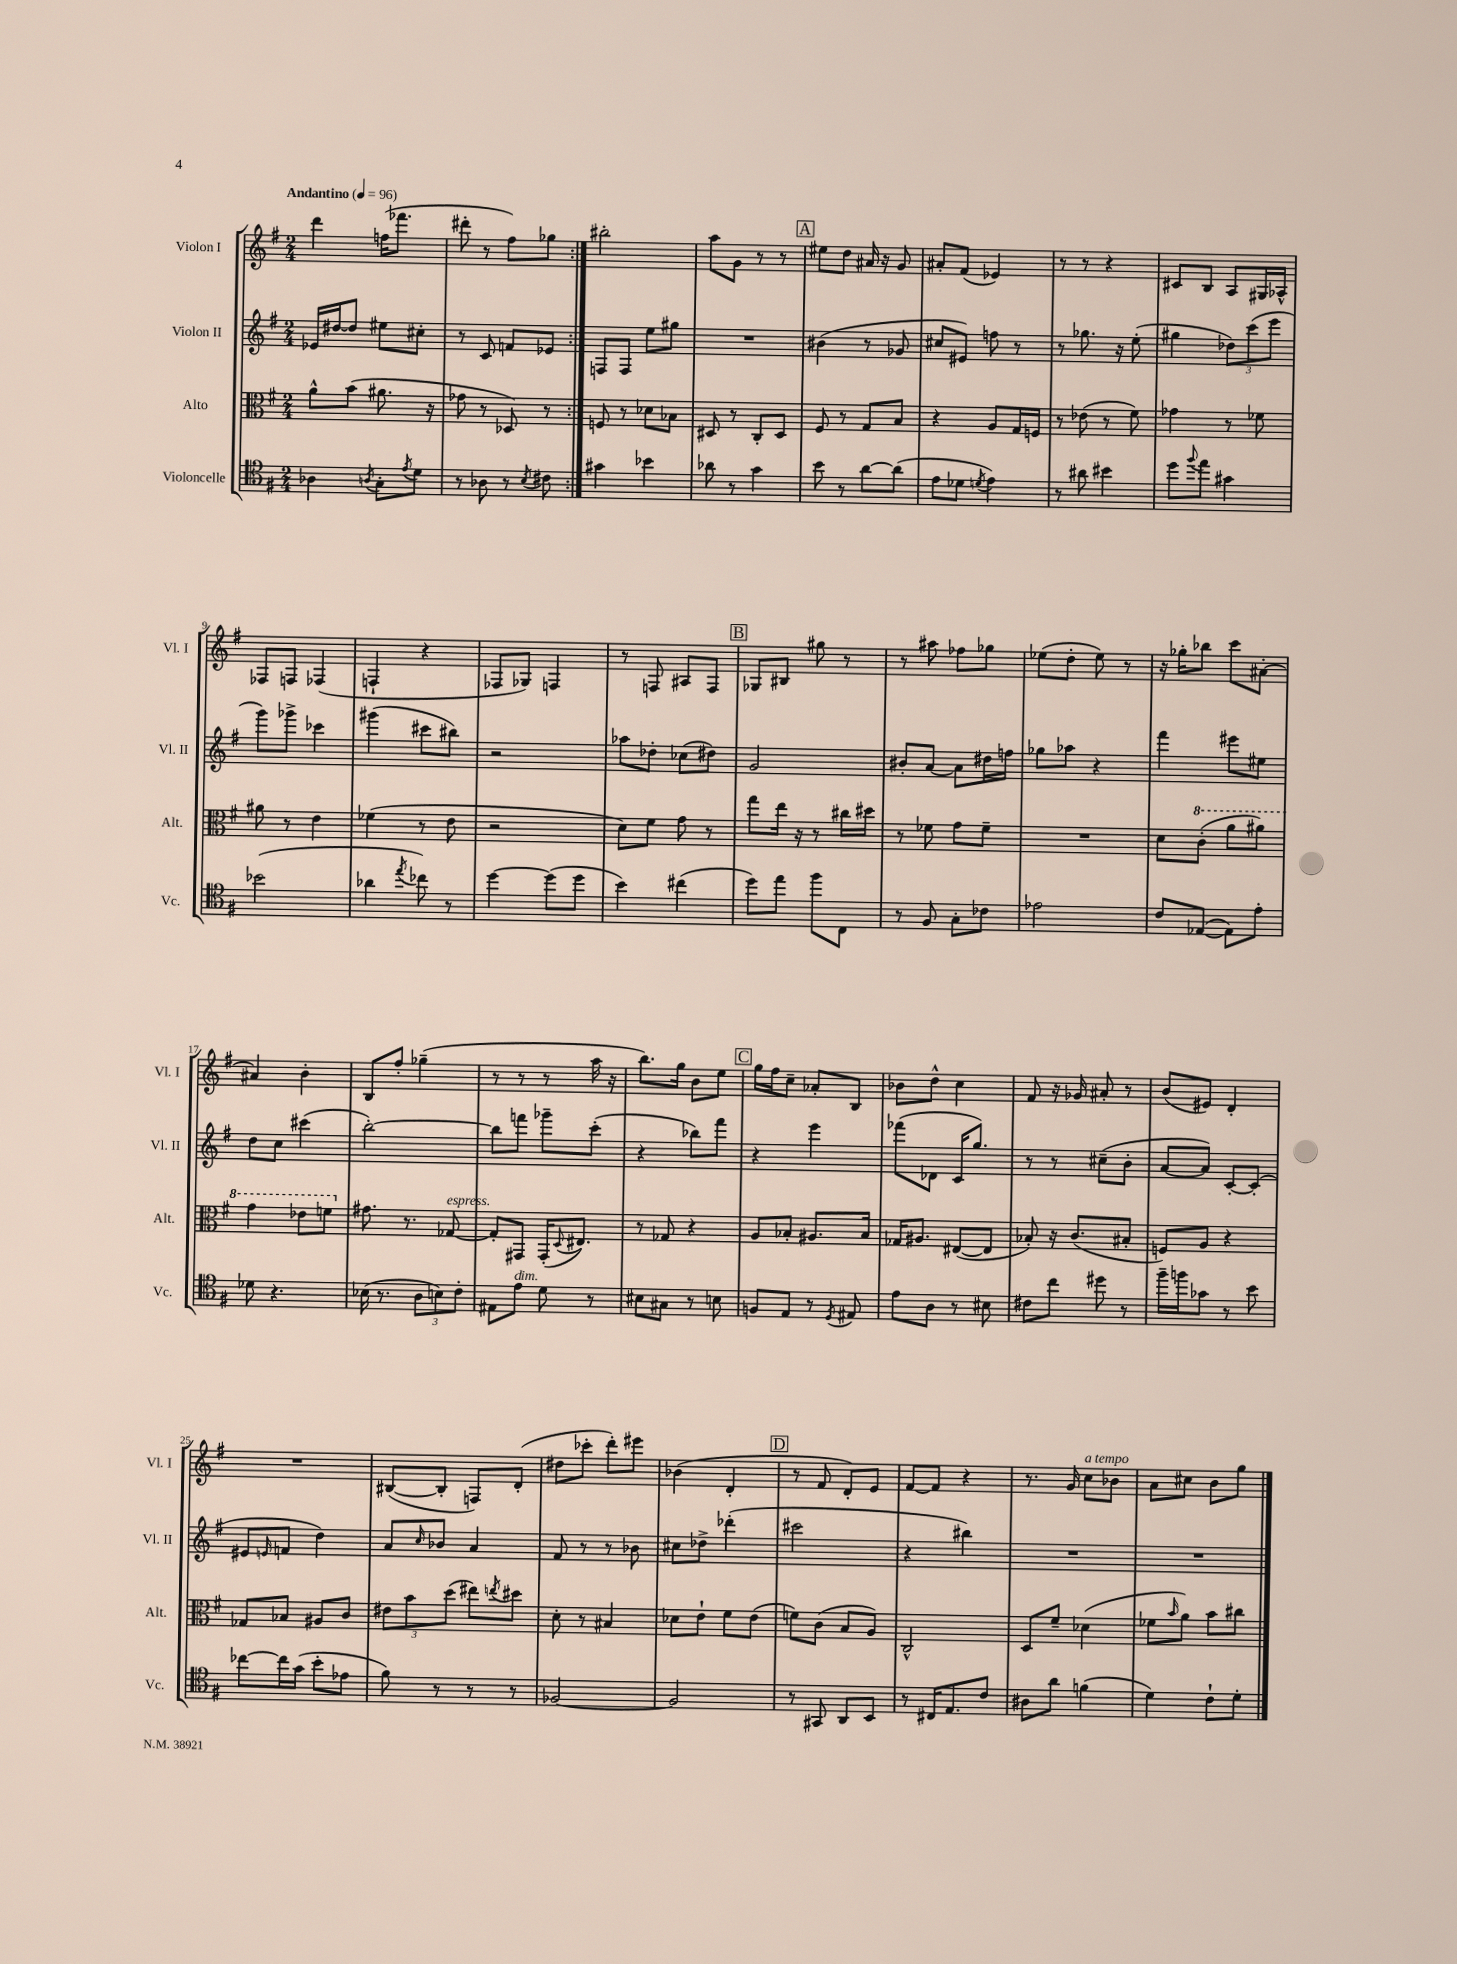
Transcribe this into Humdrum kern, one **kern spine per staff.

**kern	**kern	**kern	**kern
*staff4	*staff3	*staff2	*staff1
*clefC4	*clefC3	*clefG2	*clefG2
*k[f#]	*k[f#]	*k[f#]	*k[f#]
*M2/4	*M2/4	*M2/4	*M2/4
*MM96	*MM96	*MM96	*MM96
4A-\	8a^^\L	16e-/LL	4ddd\
.	.	[16dd#/J	.
.	(8b\J	8dd#/]J	.
8qA/	.	.	.
8G'\L	8.a#\	8ee#\L	(16ff\LK
.	.	.	8.fff-\J
8qe/	.	.	.
8d\J	.	8cc#'\J	.
.	16r	.	.
=	=	=	=
8r	8g-\	8r	8ddd#'\
8A-\	8r	8c/	8r
8r	8D-/)	8f/L	8ff#\L)
8qB/	.	.	.
8c#\	8r	8e-/J	8gg-\J
=:|!	=:|!	=:|!	=:|!
4g#\	8F/	8F/L	2bb#'\
.	8r	8F/J	.
4b-\	8d-\L	8ee\L	.
.	8B-\J	8gg#\J	.
=	=	=	=
8a-\	8D#/	2r	8aa\L
8r	8r	.	8g\J
4g\	8C'/L	.	8r
.	8D#/J	.	8r
=	=	=	=
8b\	8F#/	(4b#\	8ee#\L
8r	8r	.	8dd\J
[8a\L	8G/L	8r	16a#/
.	.	.	16r
(8a\]J	8B/J	8g-/	8g/
=	=	=	=
8e\L	4r	8cc#/L	8a#'/L
8d-\J	.	8e#/J)	(8f#/J
8qd/	.	.	.
4e\)	8A/L	8ff\	4e-/)
.	16G/L	8r	.
.	16F/JJ	.	.
=	=	=	=
8r	8r	8r	8r
8a#\	(8e-\	8.gg-\	8r
4b#\	8r	.	4r
.	.	16r	.
.	8f#\)	(8ee'\	.
=	=	=	=
8dd\L	4g-\	4gg#\	8c#/L
8qqff#/	.	.	.
8ee\J	.	.	8B/J
4g#\	8r	12dd-\L)	8A/L
.	.	(12ccc\	.
.	8f-\	.	16G#/L
.	.	12eee\J	.
.	.	.	16A-^^/JJ
=	=	=	=
(2b-\	8a#\	8ggg\L)	8F-/L
.	8r	8ggg-^\J	8F/J
.	4e\	4ccc-\	(4F-/
=	=	=	=
4a-\	(4f-\	(4ggg#\	4F`/
8qee/	.	.	.
8cc-\)	8r	8ccc#\L	4r
8r	8e\	8bb#\J)	.
=	=	=	=
[4dd\	2r	2r	8F-/L
.	.	.	8G-/J)
(8dd\]L	.	.	4F/
8dd\J	.	.	.
=	=	=	=
4b\)	8d\L)	8aa-\L	8r
.	8f#\J	8dd-'\J	8F/
(4cc#\	8g\	(8cc-\L	8A#/L
.	8r	8dd#\J)	8F/J
=	=	=	=
8dd\L)	8gg\L	2g/	8G-/L
8ee\J	16ee\Jk	.	8B#/J
.	16r	.	.
8ff#\L	8r	.	8gg#\
8C\J	16cc#\LL	.	8r
.	16dd#\JJ	.	.
=	=	=	=
8r	8r	8b#'/L	8r
8F#/	8f-\	[8a/J	8aa#\
8G'\L	8g\L	8a\]L	8ff-\L
8c-\J	8f-~\J	16dd#\L	8gg-\J
.	.	16ff\JJ	.
=	=	=	=
2e-\	2r	8gg-\L	(8ee-\L
.	.	8aa-\J	8dd'\J
.	.	4r	8ee-\)
.	.	.	8r
=	=	=	=
8c/L	8d\L	4fff#\	16r
.	.	.	16gg-'\LK
([8E-/J	(8cc'\J	.	8bb-\J
8E-\]L)	8aa\L	8eee#\L	8ccc\L
8e'\J	8aa#\J)	8ee#\J	[8a#'\J
=	=	=	=
8d-\	4gg\	8dd\L	4a#/]
4.r	.	8cc\J	.
.	8ee-\L	(4ccc#\	4b'\
.	8ff\J	.	.
=	=	=	=
(16B-\	8.g#\	[2bb'\)	8B/L
8.r	.	.	.
.	.	.	8ff#'/J
.	8.r	.	.
12A\L	.	.	(4gg-~\
12B\)	.	.	.
.	[8G-/	.	.
12c'\J	.	.	.
=	=	=	=
8E#\L	8G-'/]L	8bb\]L	8r
8e\J	8GG#/J	8fff\J	8r
8d\	(16GG#'/LK	8ggg-~\L	8r
.	8qqD/	.	.
.	8.E#/J)	.	.
8r	.	(8ccc'\J	16aa\
.	.	.	16r
=	=	=	=
8B#\L	8r	4r	8.bb\L)
8G#\J	8G-/	.	.
.	.	.	16gg\Jk
8r	4r	8bb-\L)	8b\L
8B\	.	8fff#\J	8ee\J
=	=	=	=
8F/L	8A/L	4r	16gg\LL
.	.	.	16ff#\J
8E/J	8B-'/J	.	8cc~\J
8r	8.A#/L	4eee\	8a-'/L
8qD/	.	.	.
8E#/	.	.	8B/J
.	16B-/Jk	.	.
=	=	=	=
8e\L	16G-/LK	(8fff-\L	8b-\L
.	8.A#/J	.	.
8A\J	.	8d-\J	8dd^^\J
8r	([8E#/L	16c/LK	4cc\
.	.	8.gg/J)	.
8B#\	8E#/]J	.	.
=	=	=	=
8c#\L	8B-'/)	8r	8f#/
8cc\J	16r	8r	16r
.	(8.c/L	.	16g-/
8dd#\	.	(8cc#~\L	8a#'/
8r	8B#'/J	8b'\J	8r
=	=	=	=
16ff#~\LL	8F/L)	[8a/L	(8b/L
16ff\J	.	.	.
8g-\J	8A/J	8a/]J)	8e#/J)
8r	4r	[8c'/L	4d'/
8b\	.	(8c'/]J	.
=	=	=	=
[8cc-\L	8G-/L	8e#/L	2r
.	.	16qqe/	.
16cc-\]L	8B-/J	8f/J	.
(16g\JJ	.	.	.
8b'\L	8A#/L	4dd\)	.
8e-\J	8c/J	.	.
=	=	=	=
8f#\)	12e#\L	8a/L	([8B#/L
.	12b\	.	.
.	.	16qqcc/	.
8r	.	8b-/J	8B#'/]J
.	(12dd\J	.	.
8r	8ee#\L)	4a/	8F/L)
.	8qee/	.	.
8r	8dd#\J	.	(8d'/J
=	=	=	=
[2F-/	8d'\	8f#/	8dd#\L
.	8r	8r	8ccc-'\J
.	4B#/	8r	8ddd'\L)
.	.	8b-\	8eee#\J
=	=	=	=
2F-/]	8d-\L	8cc#\L	(4b-\
.	8e`\J	8dd-^\J	.
.	8f#\L	(4ddd-'\	4d'/
.	(8e\J	.	.
=	=	=	=
8r	8f\L)	2ccc#\	8r
8GG#/	(8c\J	.	8f#/
8AA/L	8B/L	.	8d'/L)
8BB/J	8A/J)	.	8e/J
=	=	=	=
8r	2C^^/	4r	[8f#/L
16C#/LK	.	.	8f#/]J
8.E/	.	.	.
.	.	4bb#\)	4r
8c/J	.	.	.
=	=	=	=
8A#\L	8D/L	2r	8.r
8a\J	8f#~/J	.	.
.	.	.	16g/
(4f\	(4d-\	.	8cc\L
.	.	.	8b-\J
=	=	=	=
4d\)	8f-\L	2r	8a\L
.	16qqb/	.	.
.	8a\J)	.	8cc#\J
8c`\L	8b\L	.	8b\L
8d'\J	8cc#\J	.	8gg\J
==	==	==	==
*-	*-	*-	*-
